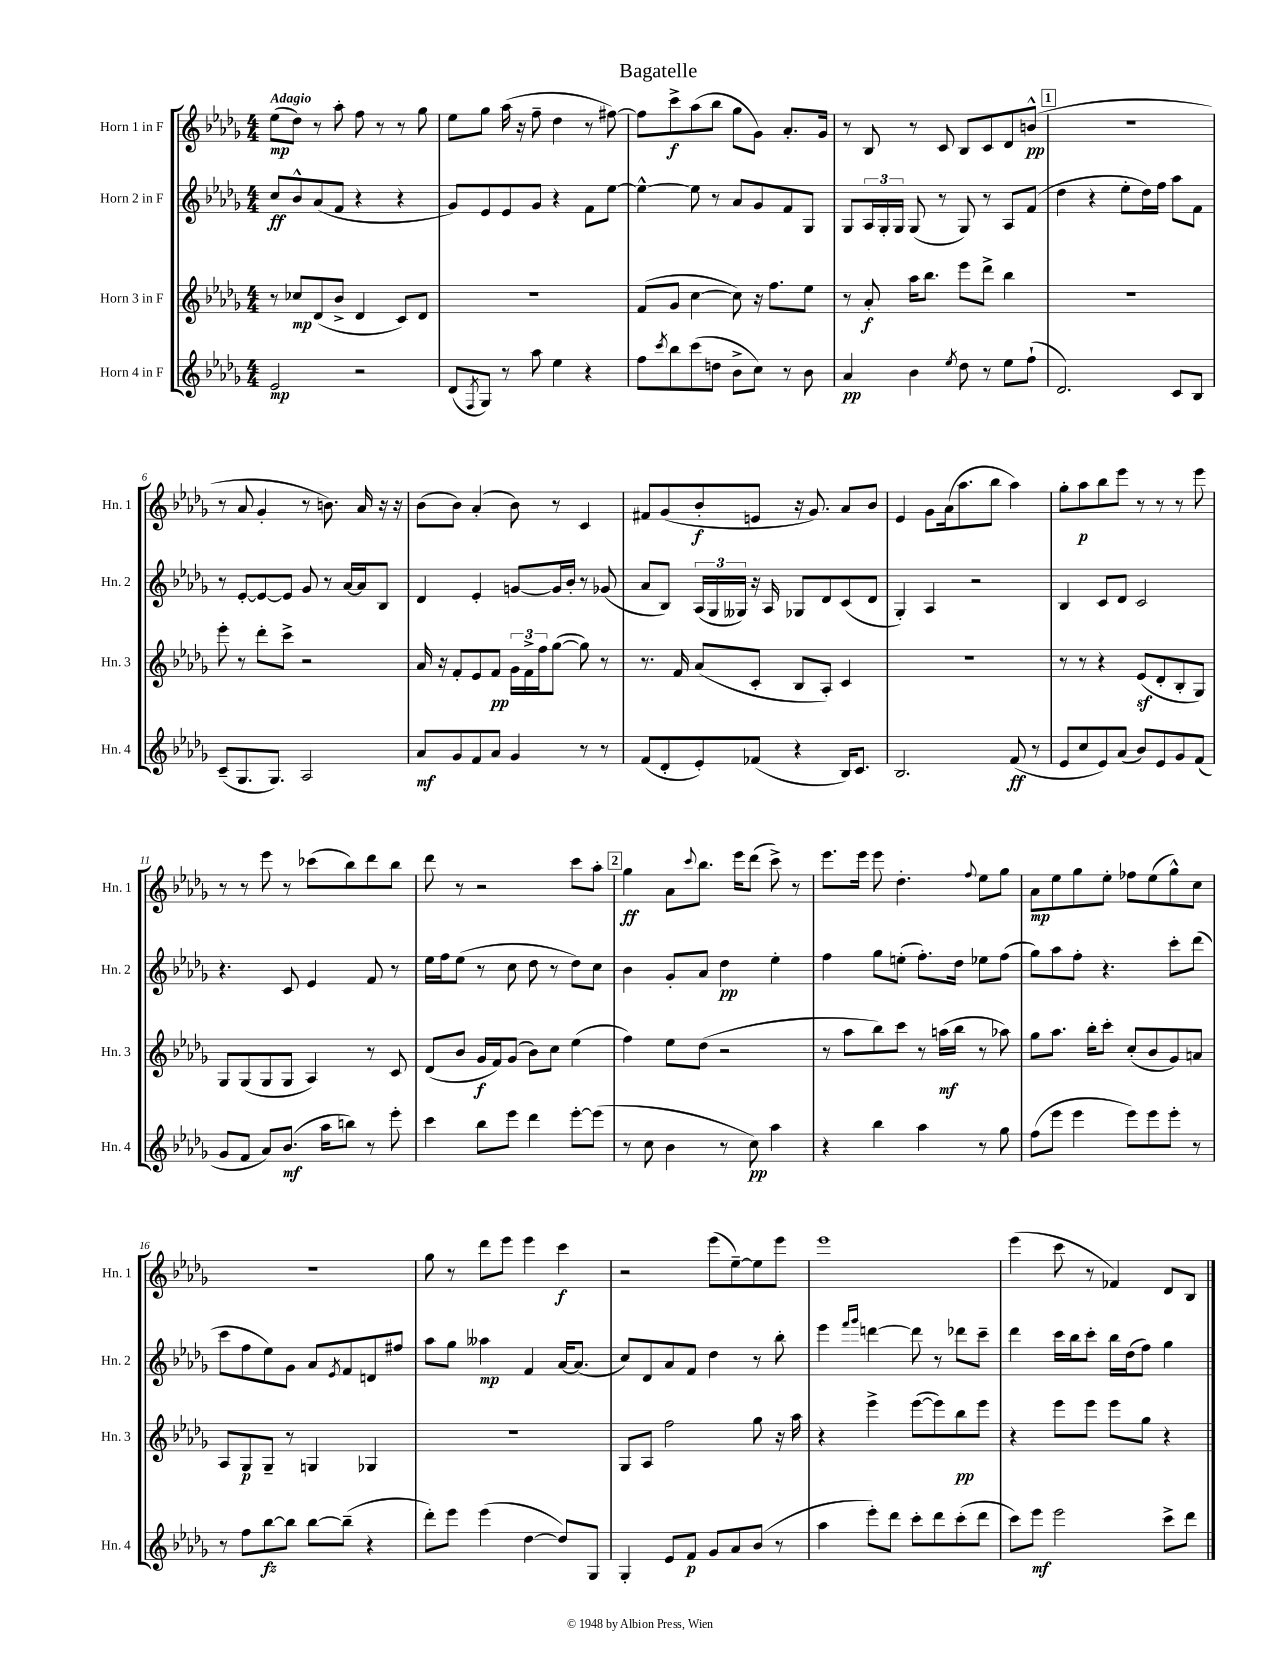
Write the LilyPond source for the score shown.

\header { title = "Bagatelle" }
<<
\new StaffGroup <<
\new Staff = "s0" \with { instrumentName = "Horn 1 in F" shortInstrumentName = "Hn. 1" } {
    \clef treble \key des \major \numericTimeSignature \time 4/4 \tempo "Adagio"
    ees''8\mp( des''8) r8 aes''8-. f''8 r8 r8 ges''8 |
    ees''8 ges''8 aes''16( r16 f''8-- des''4 r8 fis''8~) |
    fis''8 c'''8->\f aes''8( bes''8 ges''8 ges'8) aes'8.-. ges'16 |
    r8 bes8 r8 c'8 bes8 c'8 des'8 b'8-^\pp( |
    \mark \markup { \box "1" } R1 |
    r8 aes'8 ges'4-. r8 b'8.) aes'16 r16 r16 |
    bes'8( bes'8) aes'4-.( bes'8) r8 c'4 |
    fis'8 ges'8( bes'8-.\f e'8 r16 ges'8.) aes'8 bes'8 |
    ees'4 ges'8 aes'16( aes''8. bes''8 aes''4) |
    ges''8-. aes''8\p bes''8 ees'''8 r8 r8 r8 ees'''8 |
    r8 r8 ees'''8 r8 ces'''8( bes''8) des'''8 bes''8 |
    des'''8 r8 r2 c'''8 aes''8-. |
    \mark \markup { \box "2" } ges''4\ff aes'8 \appoggiatura { c'''8 } bes''8. ees'''16 des'''8( c'''8->) r8 |
    ees'''8. ees'''16 ees'''8 des''4.-. \appoggiatura { f''8 } ees''8 ges''8 |
    aes'8\mp ees''8 ges''8 ees''8-. fes''8 ees''8( ges''8-^) c''8 |
    R1 |
    ges''8 r8 des'''8 ees'''8 ees'''4 c'''4\f |
    r2 ees'''8( ees''8~--) ees''8 ees'''8 |
    ees'''1 |
    ees'''4( c'''8 r8 fes'4) des'8 bes8 \bar "|." |
}
\new Staff = "s1" \with { instrumentName = "Horn 2 in F" shortInstrumentName = "Hn. 2" } {
    \clef treble \key des \major \numericTimeSignature \time 4/4
    c''8\ff bes'8-^ aes'8( f'8 r4 r4 |
    ges'8) ees'8 ees'8 ges'8 r4 f'8 ees''8~ |
    ees''4~-^ ees''8 r8 aes'8 ges'8 f'8 ges8 |
    ges8 \tuplet 3/2 { aes16 ges16-. ges16 } ges8( r8 ges8) r8 aes8 f'8( |
    \mark \markup { \box "1" } des''4 r4 ees''8-. des''16) f''16 aes''8 f'8 |
    r8 ees'8~-. ees'8~ ees'8 ges'8 r8 aes'16~ aes'16 bes8 |
    des'4 ees'4-. g'8~ g'16 bes'16-. r8 ges'8( |
    aes'8 bes8) \tuplet 3/2 { aes16( ges16 geses16) } r16 aes16 ges8 des'8 c'8( des'8 |
    ges4-.) aes4 r2 |
    bes4 c'8 des'8 c'2 |
    r4. c'8 ees'4 f'8 r8 |
    ees''16 f''16 ees''8( r8 c''8 des''8 r8 des''8) c''8 |
    \mark \markup { \box "2" } bes'4 ges'8-. aes'8 des''4\pp ees''4-. |
    f''4 ges''8 e''8-.( f''8.-.) des''16 ees''8 f''8( |
    ges''8) aes''8 f''8-. r4. c'''8-. des'''8( |
    c'''8 f''8 ees''8) ges'8 aes'8 \acciaccatura { ees'8 } f'8 d'8 fis''8 |
    aes''8 ges''8 aeses''4\mp f'4 aes'16~ aes'8.( |
    c''8) des'8 aes'8 f'8 des''4 r8 bes''8-. |
    ees'''4 \grace { f'''16 ges'''16 } d'''4~ d'''8 r8 des'''8 c'''8-- |
    des'''4 c'''16 bes''16 c'''8-. bes''16 des''16( f''8) ges''4 \bar "|." |
}
\new Staff = "s2" \with { instrumentName = "Horn 3 in F" shortInstrumentName = "Hn. 3" } {
    \clef treble \key des \major \numericTimeSignature \time 4/4
    r8 ces''8\mp des'8( bes'8-> des'4 c'8) des'8 |
    R1 |
    f'8( ges'8 c''4~ c''8) r16 f''8. ees''8 |
    r8 aes'8-.\f aes''16 bes''8. ees'''8 des'''8-> bes''4 |
    \mark \markup { \box "1" } R1 |
    ees'''8-. r8 des'''8-. c'''8-> r2 |
    aes'16 r16 f'8-. ees'8 f'8\pp \tuplet 3/2 { ges'16 f'16-> f''16 } ges''8~( ges''8) r8 |
    r8. f'16 aes'8( c'8-. bes8 aes8-.) c'4 |
    R1 |
    r8 r8 r4 ees'8\sf( des'8-. bes8-. ges8) |
    ges8 ges8( ges8 ges8 aes4) r8 c'8 |
    des'8( bes'8 ges'16\f f'16) ges'8( bes'8) c''8 ees''4( |
    \mark \markup { \box "2" } f''4) ees''8 des''8( r2 |
    r8 aes''8 bes''8) c'''8 r8 a''16\mf( bes''16 r8 aes''8) |
    ges''8 aes''8. bes''16-. c'''8-. c''8-.( bes'8 ges'8) a'8 |
    aes8 ges8\p ges8-- r8 g4 ges4 |
    R1 |
    ges8 aes8 f''2 ges''8 r16 aes''16 |
    r4 ees'''4-> ees'''8~( ees'''8) bes''8\pp ees'''8 |
    r4 ees'''8 ees'''8 ees'''8 ges''8 r4 \bar "|." |
}
\new Staff = "s3" \with { instrumentName = "Horn 4 in F" shortInstrumentName = "Hn. 4" } {
    \clef treble \key des \major \numericTimeSignature \time 4/4
    ees'2\mp r2 |
    des'8( \acciaccatura { f8 } ges8) r8 aes''8 ees''4 r4 |
    f''8 \acciaccatura { c'''8 } bes''8 c'''8( d''8 bes'8-> c''8) r8 bes'8 |
    aes'4\pp bes'4 \acciaccatura { ees''8 } des''8 r8 ees''8 f''8-!( |
    \mark \markup { \box "1" } des'2.) c'8 bes8 |
    c'8--( ges8. ges8.) aes2 |
    aes'8\mf ges'8 f'8 aes'8 ges'4 r8 r8 |
    f'8( des'8-. ees'8-.) fes'8( r4 bes16) c'8. |
    bes2. f'8\ff( r8 |
    ees'8 c''8 ees'8) aes'8( bes'8) ees'8 ges'8 f'8( |
    ges'8 f'8 aes'8) bes'8.\mf( aes''16 b''8) r8 ees'''8-. |
    c'''4 bes''8 ees'''8 des'''4 ees'''8~-. ees'''8( |
    \mark \markup { \box "2" } r8 c''8 bes'4 r8 c''8\pp) aes''4 |
    r4 bes''4 aes''4 r8 ges''8 |
    f''8( ees'''8 ees'''4 ees'''8) ees'''8 ees'''8-. r8 |
    r8 f''8 bes''8~\fz bes''8 bes''8~ bes''8--( r4 |
    des'''8-.) ees'''8 ees'''4( des''4~ des''8) ges8 |
    ges4-. ees'8 f'8\p ges'8 aes'8 bes'8( r8 |
    aes''4 ees'''8-.) des'''8 c'''8-. des'''8 c'''8-.( des'''8 |
    c'''8) ees'''8\mf ees'''2 c'''8-> des'''8 \bar "|." |
}
>>
>>
